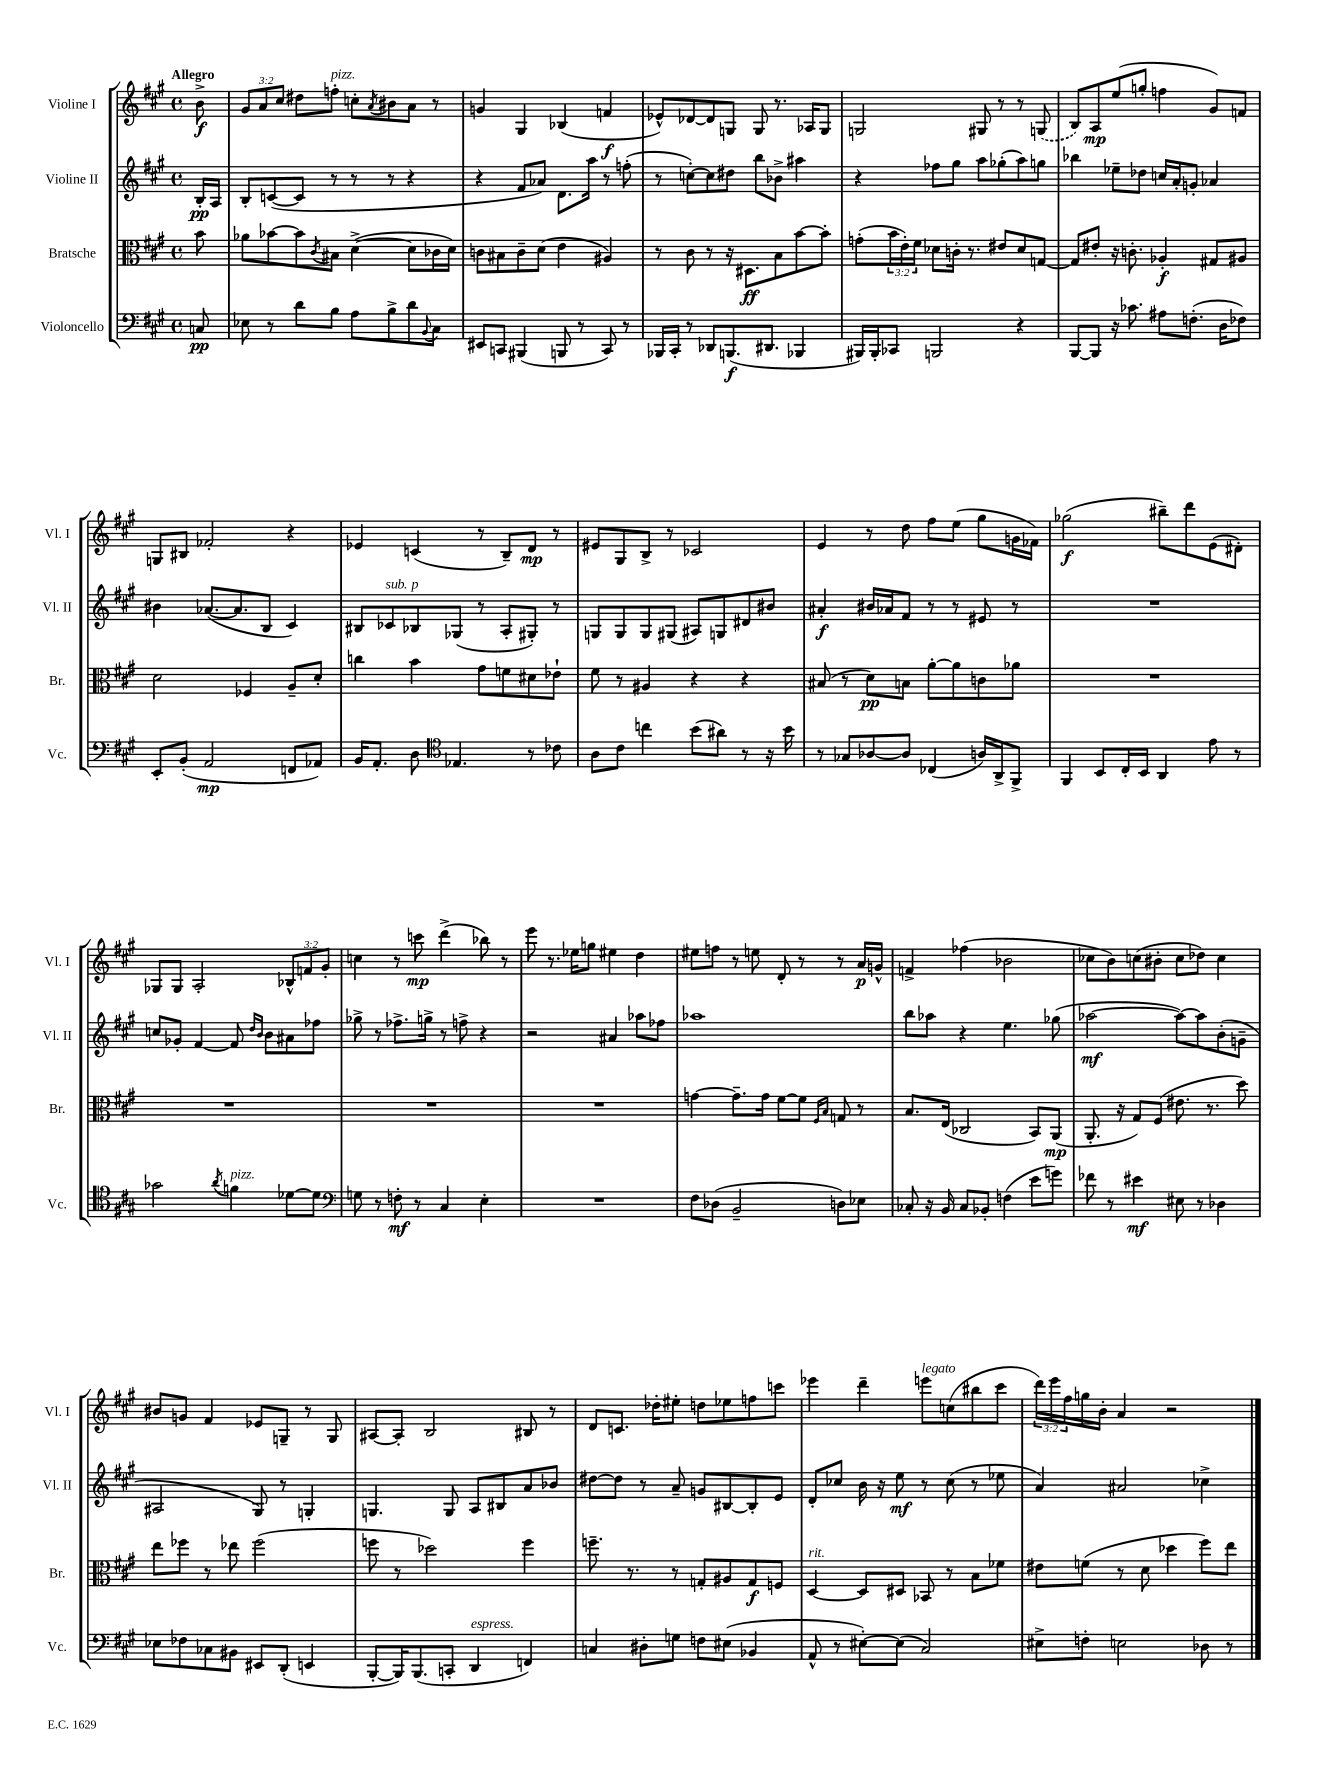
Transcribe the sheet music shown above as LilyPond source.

<<
\new StaffGroup <<
\new Staff = "s0" \with { instrumentName = "Violine I" shortInstrumentName = "Vl. I" } {
    \clef treble \key a \major \defaultTimeSignature \time 4/4 \override Staff.TupletNumber.text = #tuplet-number::calc-fraction-text \partial 8 \tempo "Allegro"
    b'8->\f |
    \tuplet 3/2 { gis'8 a'8 cis''8 } dis''8 f''8-.^\markup { \italic "pizz." } c''8-. \acciaccatura { a'8 } bis'8 a'8 r8 |
    g'4 gis4 bes4( f'4\f |
    ees'8-^) des'8~ des'8 g8 g8 r8. aes16 g8 |
    g2 gis8 r8 r8 \once \slurDashed g8( |
    b8) a8\mp e''8( g''8-. f''4 gis'8) f'8 |
    g8 bis8 fes'2-. r4 |
    ees'4 c'4( r8 b8--) d'8\mp r8 |
    eis'8 gis8 b8-> r8 ces'2 |
    e'4 r8 d''8 fis''8 e''8( gis''8 g'16 fes'16) |
    ges''2\f( bis''8--) d'''8 e'8( dis'8-.) |
    ges8 ges8 a2-. \tuplet 3/2 { bes8-^ f'8 gis'8-. } |
    c''4 r8 c'''8\mp d'''4->( bes''8) r8 |
    e'''8 r8. ees''16 g''8 eis''4 d''4 |
    eis''8 f''8 r8 e''8 d'8-. r8 r8 a'16\p g'16-^ |
    f'4-> fes''4( bes'2 |
    ces''8 b'8) c''8( bis'8-. c''8 des''8) c''4 |
    bis'8 g'8 fis'4 ees'8 g8-- r8 g8 |
    ais8~ ais8-. b2 bis8 r8 |
    d'8 c'8. des''16-. eis''8-. d''8 ees''8 f''8 c'''8 |
    ees'''4 d'''4-- e'''8^\markup { \italic "legato" } c''8( bis''8 cis'''8 |
    \tuplet 3/2 { d'''16) e'''16 fis''16 } g''16 b'16-. a'4 r2 \bar "|." |
}
\new Staff = "s1" \with { instrumentName = "Violine II" shortInstrumentName = "Vl. II" } {
    \clef treble \key a \major \defaultTimeSignature \time 4/4 \partial 8
    b16-.\pp a16 |
    b8-. c'8~( c'8 r8 r8 r8 r4 |
    r4 fis'8 aes'8) d'8. a''16 r8 f''8-.( |
    r8 c''8~-.) c''8 dis''8 b''8 bes'8-> ais''4 |
    r4 fes''8 gis''8 a''8 ges''8-.( a''8) g''8 |
    bes''4 ees''8-- des''8 c''16 a'16-. g'8-. aes'4 |
    bis'4 aes'8.~( aes'8. b8 cis'4) |
    bis8 ces'8^\markup { \italic "sub. p" } bes8 ges8( r8 a8-. gis8-.) r8 |
    g8 g8 g8 gis8( ais8) g8 dis'8 bis'8 |
    ais'4-.\f bis'16 aes'16 fis'8 r8 r8 eis'8 r8 |
    R1 |
    c''8 ges'8-. fis'4~ fis'8 \grace { d''16 b'16 } b'8 ais'8 fes''8 |
    ges''8-> r8 fes''8.-> g''16-> r8 f''8-> r4 |
    r2 ais'4 aes''8 fes''8 |
    aes''1 |
    b''8 aes''8 r4 e''4. ges''8( |
    aes''2~\mf aes''8~) aes''8 b'8-.( g'8-- |
    ais2 gis8) r8 g4-. |
    g4. g8 a8 bis8 a'8 bes'8 |
    dis''8~ dis''8 r8 a'8-- g'8 bis8~ bis8-. e'8 |
    d'8-. ces''8 b'16 r16 e''8\mf r8 ces''8( r8 ees''8 |
    a'4) ais'2 ces''4-> \bar "|." |
}
\new Staff = "s2" \with { instrumentName = "Bratsche" shortInstrumentName = "Br." } {
    \clef alto \key a \major \defaultTimeSignature \time 4/4 \override Staff.TupletNumber.text = #tuplet-number::calc-fraction-text \partial 8
    b'8 |
    aes'8 bes'8~ bes'8 \acciaccatura { cis'8 } bis8 d'4~->( d'8 ces'16 d'16) |
    c'8 bis8 c'8-- d'8( e'4 ais4) |
    r8 cis'8 r8 r16 dis8.\ff b8 b'8~ b'8-. |
    g'8-.( \tuplet 3/2 { b'16 e'16-.) fis'16 } des'8 c'16-. r8. eis'8 des'8 g8~ |
    g8 eis'8-. r16 c'8.-. aes4-.\f gis8 ais8 |
    d'2 fes4 a8-- d'8-. |
    c''4 b'4 gis'8 f'8 dis'8 ees'8-! |
    fis'8 r8 ais4 r4 r4 |
    bis8( r8 d'8\pp) b8 a'8~-. a'8 c'8 aes'8 |
    R1 |
    R1 |
    R1 |
    R1 |
    g'4~ g'8.-- g'16 fis'8~ fis'8 \grace { fis16 b16 } g8 r8 |
    b8. e16( ces2 b,8) a,8\mp( |
    a,8.-. r16 gis8) fis8( eis'8. r8. d''8) |
    e''8 fes''8 r8 ees''8 fes''2( |
    f''8 r8 des''2) f''4 |
    f''8.-- r8. r8 g8-. ais8 g8\f f8 |
    d4~^\markup { \italic "rit." } d8 dis8 bes,8 r8 b8 fes'8 |
    eis'8 f'8( r8 d'8 des''4 fis''8) e''8 \bar "|." |
}
\new Staff = "s3" \with { instrumentName = "Violoncello" shortInstrumentName = "Vc." } {
    \clef bass \key a \major \defaultTimeSignature \time 4/4 \partial 8
    c8\pp |
    ees8 r8 d'8 b8 a8 b8-> d'8 \appoggiatura { b,8 } cis8 |
    eis,8 c,8 bis,,4( b,,8 r8 c,8) r8 |
    bes,,16 cis,16-. r8 des,8 b,,8.\f( dis,8. bes,,4 |
    bis,,16) bis,,16-. ces,8 b,,2 r4 |
    b,,8~ b,,8 r16 ces'8. ais8 f8.-.( d16 fes8) |
    e,8-. b,8-.( a,2\mp f,8 aes,8) |
    b,16 a,8.-. d8 \clef tenor ees4. r8 ces'8 |
    a8 cis'8 c''4 b'8( ais'8) r8 r16 b'16 |
    r8 ges8 aes8~ aes8 ces4( a16) a,16-> fis,8-> |
    fis,4 b,8 cis16-. b,16 a,4 e'8 r8 |
    ges'2 \acciaccatura { a'8 } f'4^\markup { \italic "pizz." } des'8~ des'8 |
    \clef bass g8 r8 f8-.\mf r8 cis4 e4-. |
    R1 |
    fis8 des8( b,2-- d8) ees8 |
    ces8-. r16 b,16 ces8 bes,8-. f4( e'8 g'8) |
    fes'8 r8 eis'4\mf eis8 r8 des4 |
    ees8 fes8 ces8 bis,8 eis,8 d,8-.( e,4 |
    b,,8~-. b,,16) b,,8.( c,8-. d,4^\markup { \italic "espress." } f,4) |
    c4 dis8-. g8 f8 eis8( bes,4 |
    a,8-^ r8 eis8~-.) eis8( cis2) |
    eis8-> f8-. e2 des8 r8 \bar "|." |
}
>>
>>
\layout { \context { \Score \remove "Bar_number_engraver" } }
